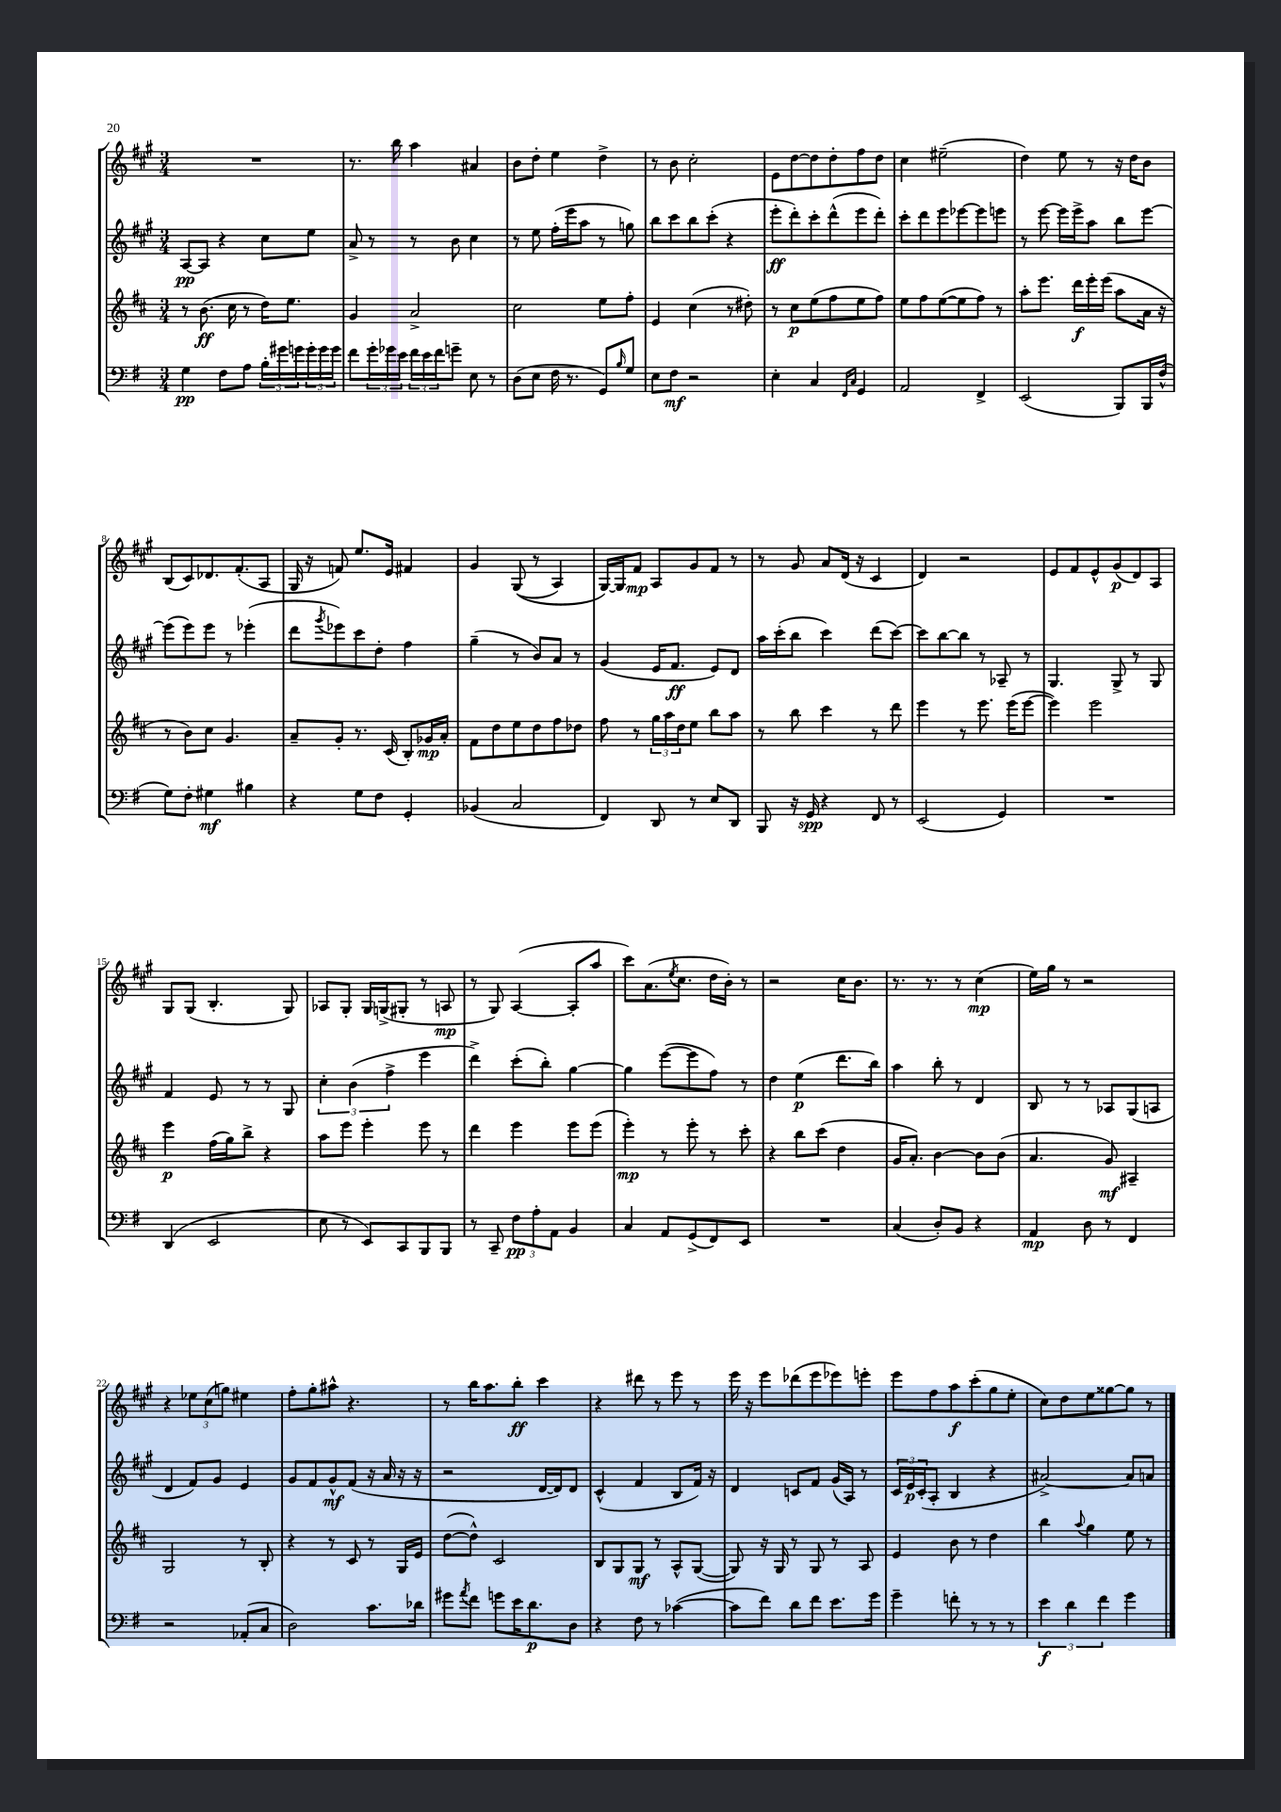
<<
\new StaffGroup <<
\new Staff = "s0" {
    \clef treble \key a \major \numericTimeSignature \time 3/4
    R2. |
    r8. b''16 a''4 ais'4 |
    b'8 d''8-. e''4 d''4-> |
    r8 b'8 cis''2-. |
    e'8 d''8~ d''8 d''8-. fis''8 d''8 |
    cis''4 eis''2--( |
    d''4) e''8 r8 r16 d''16 b'8 |
    b8( cis'8) des'8. fis'8.-.( a8 |
    gis16 r16 f'8) e''8. e'16 fis'4 |
    gis'4 gis8(\( r8 a4) |
    gis16~\) gis16 fis'8\mp a8 gis'8 fis'8 r8 |
    r8 gis'8 a'8 d'16( r16 cis'4 |
    d'4) r2 |
    e'8 fis'8 e'8-^ gis'8\p( d'8) a8 |
    gis8 gis8( b4.-. gis8) |
    aes8 gis8-. gis16 g16->( gis8-. r8 a8\mp |
    r8 gis8) a4~( a8-. a''8 |
    cis'''8) a'8.( \acciaccatura { e''8 } cis''8. d''16 b'16-.) r8 |
    r2 cis''16 b'8. |
    r8. r8. r8 cis''4\mp( |
    e''16) gis''16 r8 r2 |
    r4 \tuplet 3/2 { ees''8 cis''8( g''8) } eis''4 |
    fis''8-. gis''8-. ais''8-^ r4. |
    r8 b''16 a''8. b''8-.\ff cis'''4 |
    r4 dis'''8 r8 e'''8 r8 |
    e'''16 r16 e'''8 des'''8( e'''8 ees'''8) e'''8-. |
    e'''8 fis''8 a''8\f cis'''8-.( gis''8 e''8-. |
    cis''8) d''8 e''8 gisis''8~ gisis''8 r8 \bar "|." |
}
\new Staff = "s1" {
    \clef treble \key a \major \numericTimeSignature \time 3/4
    a8~\pp a8 r4 cis''8 e''8 |
    a'8-> r8 r8 b'8 cis''4 |
    r8 e''8 fis''16-.( e'''16 a''8 r8 g''8) |
    b''8 cis'''8 b''8 cis'''8-.( r4 |
    e'''8-.\ff d'''8-.) cis'''8-. d'''8-^( e'''8 d'''8-.) |
    cis'''8-. d'''8 e'''8 ees'''8~ ees'''8 e'''8 |
    r8 e'''8~ e'''16 e'''16-> a''8 b''8 e'''8~ |
    e'''8( e'''8) e'''8 r8 ees'''4-.( |
    d'''8 \acciaccatura { gis'''8 } ees'''8) cis'''8 d''8-. fis''4 |
    gis''4--( r8 b'8) a'8 r8 |
    gis'4( e'16 fis'8.\ff e'8) d'8 |
    a''16 cis'''16-.( b''8 cis'''4) d'''8( cis'''8~) |
    cis'''8 b''8~ b''8 r8 aes8-- r8 |
    gis4. gis8-> r8 gis8 |
    fis'4 e'8 r8 r8 gis8 |
    \tuplet 3/2 { cis''4-. b'4( fis''4-> } e'''4 |
    d'''4->) cis'''8-.( b''8-.) gis''4~ |
    gis''4 e'''8~( e'''8 fis''8) r8 |
    d''4 e''4\p( d'''8. b''16) |
    a''4 b''8-. r8 d'4 |
    b8 r8 r8 aes8 gis8( a8 |
    d'4 fis'8) gis'8 e'4 |
    gis'8 fis'8 gis'8-^\mf fis'8( r16 a'16 r16 r16 |
    r2 d'16~ d'16) d'8 |
    cis'4-^( fis'4 b8 fis'16) r16 |
    d'4 c'8 fis'8 gis'16( a16) r8 |
    \tuplet 3/2 { cis'16 e'16\p cis'16-.( } a8-. b4 r4 |
    ais'2~->) ais'8 a'8 \bar "|." |
}
\new Staff = "s2" {
    \clef treble \key d \major \numericTimeSignature \time 3/4
    r8 b'8.\ff( cis''16 r8 d''16) e''8. |
    g'4 a'2-> |
    cis''2 e''8 fis''8-. |
    e'4 cis''4( r8 dis''8-.) |
    r8 cis''8\p e''8( fis''8 e''8 fis''8) |
    e''8 fis''8 e''8~( e''8 fis''8) r8 |
    a''8-. e'''8. d'''16\f e'''16-. e'''16( a''8 a'16 r16 |
    r8 b'8) cis''8 g'4. |
    a'8-- g'8-. r8. cis'16( b8-.) ges'16\mp a'16-. |
    fis'8 d''8 e''8 d''8 fis''8 des''8 |
    fis''8 r8 \tuplet 3/2 { g''16 a''16 d''16 } e''8 b''8 a''8 |
    r8 b''8 cis'''4 r8 d'''8 |
    e'''4 r8 e'''8. e'''16( e'''8~ |
    e'''4) e'''2 |
    e'''4\p fis''16( g''16) b''8-> r4 |
    a''8 e'''8 e'''4-. e'''8 r8 |
    d'''4 e'''4 e'''8 e'''8( |
    e'''4-.\mp) r8 e'''8-. r8 cis'''8-. |
    r4 b''8 cis'''8( d''4 |
    g'16 a'8.-.) b'4~ b'8 b'8( |
    a'4. g'8\mf) ais4-- |
    g2 r8 b8-. |
    r4 r8 cis'8 r8 g16 e'16 |
    d''8~( d''8-^) cis'2 |
    b8 g8 g8\mf r8 a8-^ g8~( |
    g8) r16 g16 r8 g8 r8 a8 |
    e'4 b'8 r8 d''4 |
    b''4 \appoggiatura { a''8 } g''4 e''8 r8 \bar "|." |
}
\new Staff = "s3" {
    \clef bass \key g \major \numericTimeSignature \time 3/4
    g4\pp fis8 a8 \tuplet 3/2 { b16-. gis'16 g'16 } \tuplet 3/2 { g'16-. g'16 g'16 } |
    fis'8 \tuplet 3/2 { g'16-. ges'16 e'16 } \tuplet 3/2 { fis'16 e'16 fis'16 } g'8-- e8 r8 |
    d8( e8 fis16 r8. g,8) \grace { b16 } g8 |
    e8 fis8\mf r2 |
    e4-. c4 \grace { fis,16 c16 } g,4 |
    a,2 fis,4-> |
    e,2( b,,8) b,,16 fis16-^( |
    g8) fis8-. gis4\mf bis4 |
    r4 g8 fis8 g,4-. |
    bes,4( c2 |
    fis,4) d,8 r8 e8 d,8 |
    b,,8 r16 g,16\spp r4 fis,8 r8 |
    e,2( g,4) |
    R2. |
    d,4( e,2 |
    e8 r8 e,8) c,8 b,,8 b,,8 |
    r8 c,8-- \tuplet 3/2 { fis8\pp a8-. a,8 } b,4 |
    c4 a,8 g,8->( fis,8) e,8 |
    R2. |
    c4( d8-.) b,8 r4 |
    a,4\mp d8 r8 fis,4 |
    r2 aes,8-.( c8 |
    d2) c'8. des'16 |
    gis'8 \acciaccatura { a'8 } fis'8 g'8 e'16 d'8.\p d8 |
    r4 fis8 r8 ces'4~( |
    ces'8 fis'8) d'8 fis'8 e'8. g'16 |
    g'4-- f'8-. r8 r8 r8 |
    \tuplet 3/2 { e'4\f d'4 fis'4 } g'4 \bar "|." |
}
>>
>>
